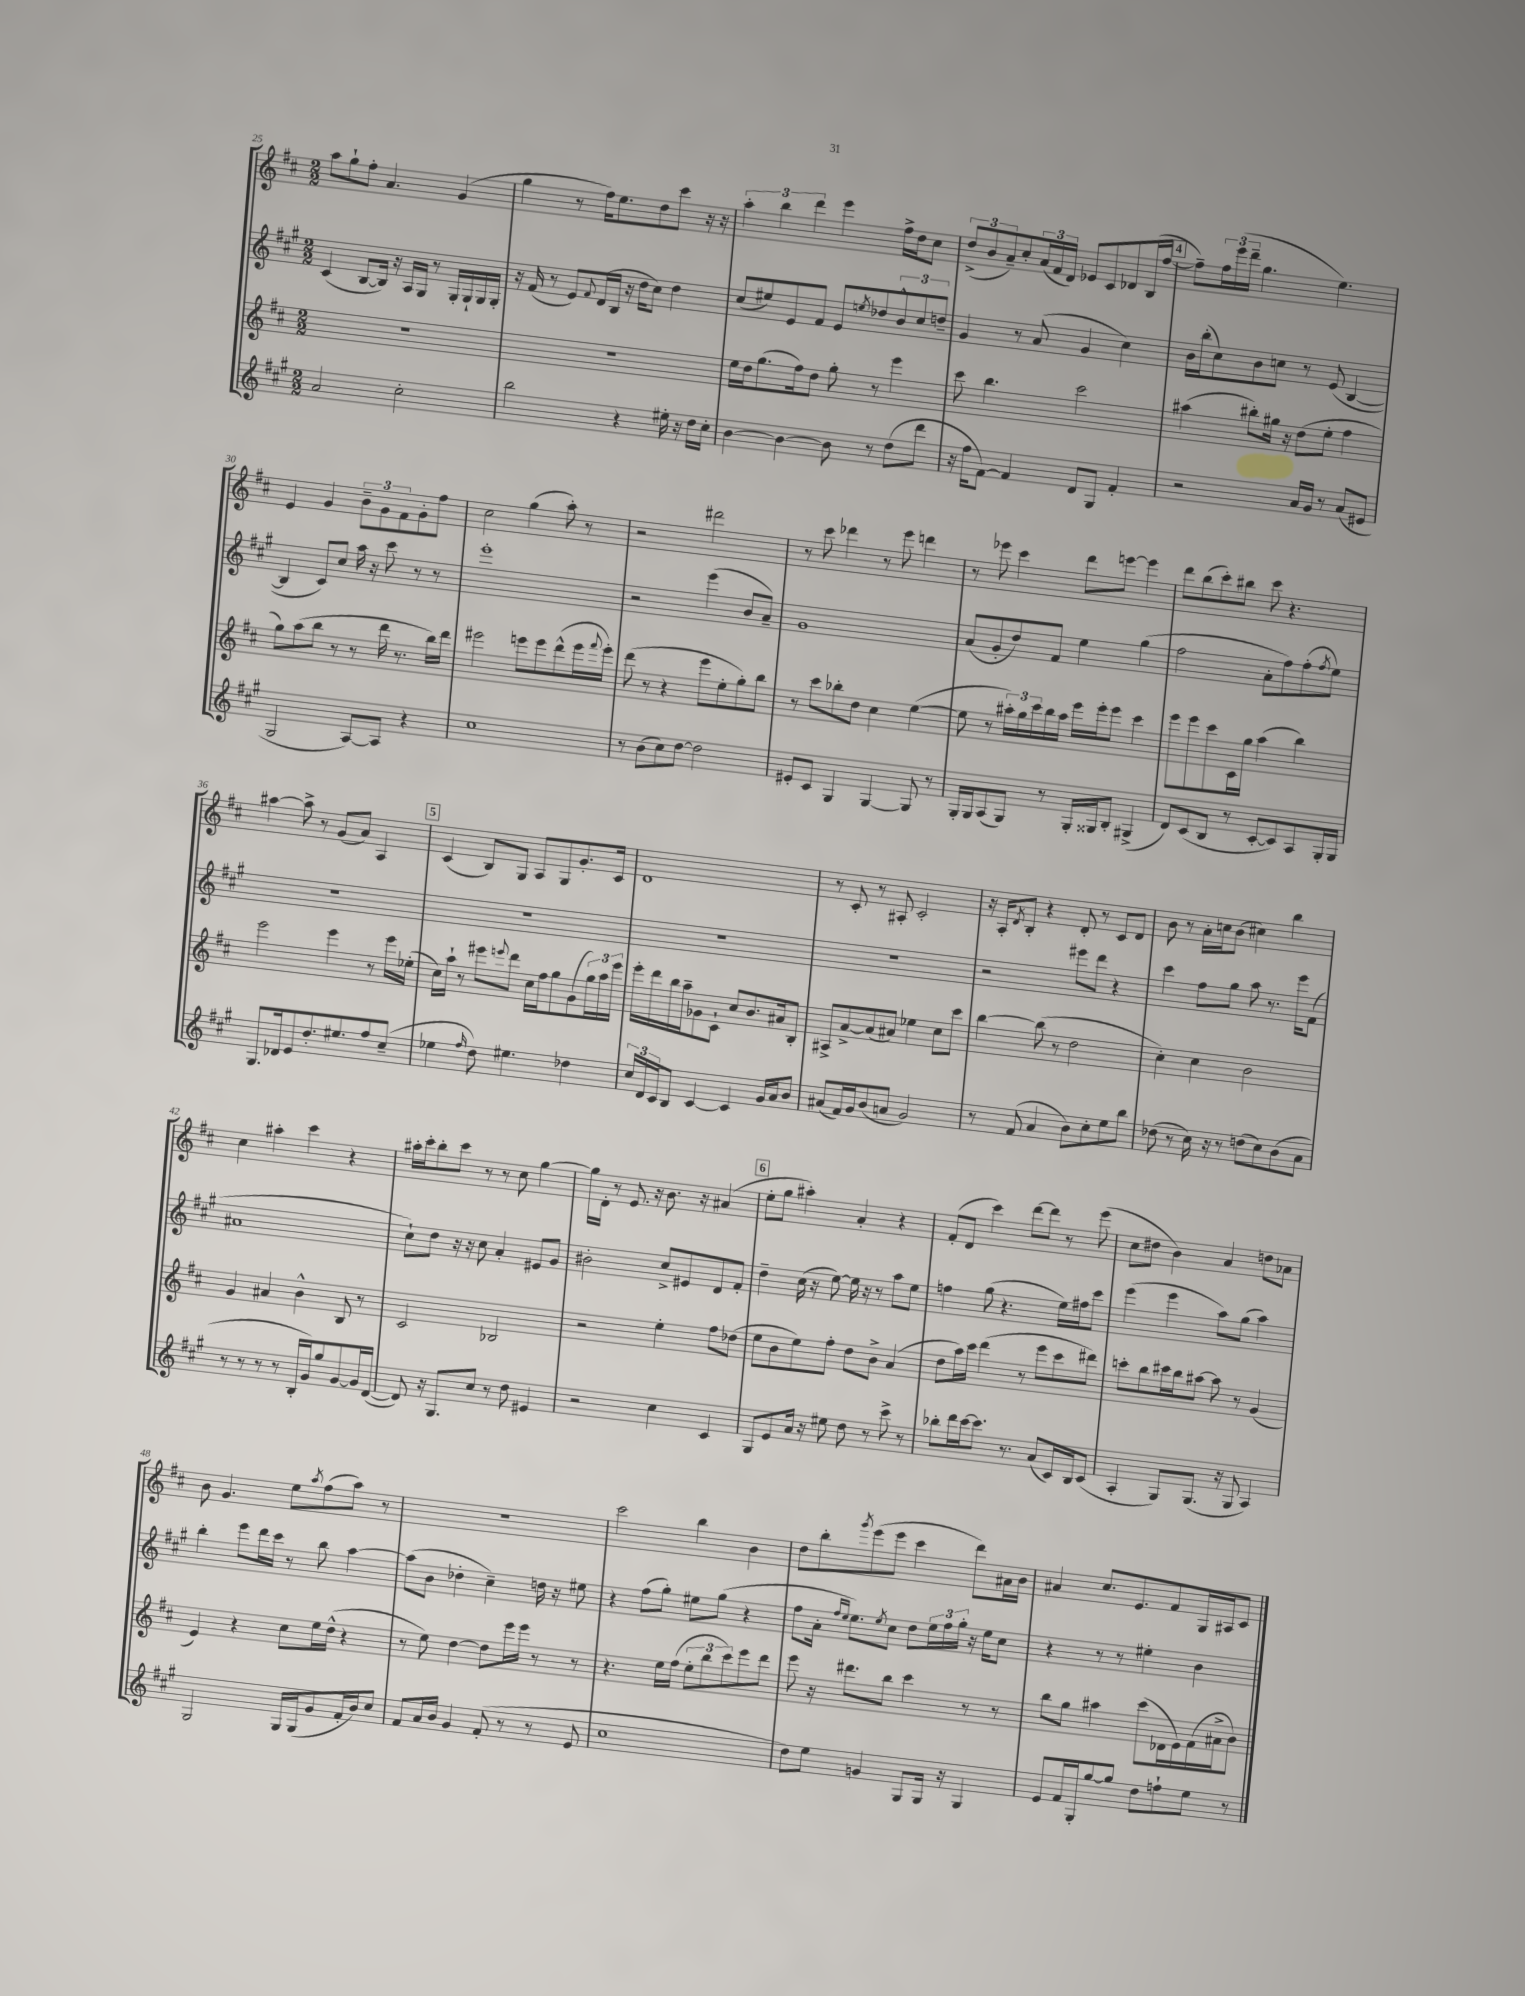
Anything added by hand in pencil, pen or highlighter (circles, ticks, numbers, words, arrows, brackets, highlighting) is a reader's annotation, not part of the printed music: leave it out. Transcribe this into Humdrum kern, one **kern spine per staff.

**kern	**kern	**kern	**kern
*staff4	*staff3	*staff2	*staff1
*clefG2	*clefG2	*clefG2	*clefG2
*k[f#c#g#]	*k[f#c#]	*k[f#c#g#]	*k[f#c#]
*M2/2	*M2/2	*M2/2	*M2/2
2a	1r	(4c#	8aa
.	.	.	8gg`
.	.	[8B	8ff#'
.	.	16B])	4.a
.	.	16r	.
2cc#'	.	16A	.
.	.	16G#	.
.	.	8r	.
.	.	16G#'	(4g
.	.	16G#`	.
.	.	16G#	.
.	.	16G#'	.
=	=	=	=
2bb	1r	16r	4gg
.	.	(16f#	.
.	.	8r	.
.	.	8e)	8r
.	.	8qqf#	.
.	.	(16d	16ff#)
.	.	16B	8.ee
4r	.	16r	.
.	.	16dd	.
.	.	8cc#)	8dd
16ee#'	.	4dd	8ccc#
16r	.	.	.
16dd	.	.	16r
16cc#'	.	.	16r
=	=	=	=
[4b	16ee	(8cc#	6aa'
.	16dd	.	.
.	(8.gg	8ee#)	.
.	.	.	6bb
4b_	.	8e	.
.	16ff#)	.	.
.	.	.	6ddd
.	8dd	8f#	.
8b]	8gg'	8e	4eee
.	.	8qee	.
8r	8r	8dd-	.
(8dd	4eee	12b^^	16ff#^
.	.	.	16dd
.	.	12cc#	.
8ddd	.	.	8cc#
.	.	12dd~	.
=	=	=	=
16r	8ccc#	4g#	(12dd^
16ff#	.	.	.
.	.	.	12b
[8f#)	4.bb	.	.
.	.	.	12a~)
4f#]	.	8r	8cc#'
.	.	(8a	(24a
.	.	.	24f#
.	.	.	24d)
8d	2ccc#	4g#	8e-
8G#	.	.	8c#
4f#'	.	4cc#)	8d-
.	.	.	(16B
.	.	.	[16ff#
=	=	=	=
2r	(4aa#	16b	8ff#~])
.	.	(16bb'	.
.	.	8cc#)	24ff#
.	.	.	(24eee
.	.	.	24ddd~
.	8bb#')	8b	4.gg
.	16gg#	8cc	.
.	16r	.	.
16a	(8dd	8r	.
16g#	.	.	.
8r	8ee'	(8e	4.ee)
(8a	4ff#	[4B	.
8e#	.	.	.
=	=	=	=
2G#	8gg)	4B]	4e
.	(8aa	.	.
.	8bb	8c#)	4g
.	8r	8cc#	.
[8A)	8r	16aa	12b~
.	.	16r	.
.	.	.	12g
8A]	16ddd	8ccc#	.
.	.	.	12f#
.	8.r	.	.
4r	.	8r	8g'
.	16bb)	8r	8ff#
.	16ddd	.	.
=	=	=	=
1cc#	2eee#	1eee'	2cc#
.	8eee	.	(4gg
.	8eee	.	.
.	(8ddd^^	.	8aa')
.	16eee	.	8r
.	8qqfff#	.	.
.	16eee')	.	.
=	=	=	=
8r	(8ddd	2r	2r
(8b	8r	.	.
8cc#)	4r	.	.
[8dd	.	.	.
2dd]	8eee	(4eee	2ddd#
.	8ee'	.	.
.	8gg')	8b	.
.	8bb	8a~)	.
=	=	=	=
8e#'	8r	1g#	8r
8c#	8ccc#	.	8ccc#
4G#	8bb-'	.	4ddd-
.	8dd	.	.
[4G#	4cc#	.	8r
.	.	.	8eee
8G#]	([4ee	.	4ddd
8r	.	.	.
=	=	=	=
16G#'	8ee]	(8a	8r
16G#	.	.	.
(8A	8r	8g#'	8eee-
8G#)	24aa#')	8dd)	4ccc#
.	24gg	.	.
.	24ccc#	.	.
8r	16bb	8f#	.
.	16aa#	.	.
16G#'	16eee	4ee	8ddd
16G##	16eee'	.	.
8B'	8eee	.	[8eee
(4G#^	4ccc#	(4gg#	4eee]
=	=	=	=
8d)	8eee	2ff#	8ddd
(8c#	8eee	.	(8bb
8B	8ccc#	.	8ccc#')
8r	16c#	.	8bb#
.	16gg	.	.
[8c#'	(4aa	8a'	8ccc#
8c#])	.	8ff#)	4.r
8A	4bb)	(8ff#'	.
.	.	8qff#	.
16G#'	.	8ee)	.
16G#	.	.	.
=	=	=	=
8.G#	2eee	1r	[4aa#
16d-	.	.	.
8e	.	.	8aa#^]
8.dd'	.	.	8r
.	4eee	.	(8g
8.ee#	.	.	.
.	.	.	8a)
8ff#	8r	.	4A
(8cc#~	16eee	.	.
.	(16ee-'	.	.
=	=	=	=
4ee-	16cc#)	1r	(4c#
.	16aa`	.	.
.	8r	.	.
16qqff#	.	.	.
8dd)	8eee#	.	8B)
.	8qqeee	.	.
4.ee#	8ddd	.	8G
.	16cc#	.	8A
.	16ff#	.	.
.	8gg	.	8G
4dd-	(8g	.	8.g'
.	24gg)	.	.
.	24aa	.	.
.	.	.	16c#
.	24eee	.	.
=	=	=	=
24cc#	16eee'	1r	1d
24d	.	.	.
.	16ddd	.	.
24c#	.	.	.
8B	16bb	.	.
.	16aa~	.	.
[4c#	8g-	.	.
.	8c#`	.	.
4c#]	8cc#	.	.
.	8.b	.	.
16g#	.	.	.
16a	16a#	.	.
8b	8B'	.	.
=	=	=	=
(8a#	8A#^	1r	8r
16f#)	[8a^	.	8c#'
16g#	.	.	.
(8b	(8a]	.	8r
8a	8a#)	.	8A#'
2g#)	4ee-	.	2c#'
.	8cc#	.	.
.	8ccc#	.	.
=	=	=	=
8r	[4bb	2r	16r
.	.	.	16A'
.	.	.	8qd
(8f#	.	.	8B'
4a	(8bb]	.	4r
.	8r	.	.
8b)	2dd	8eee#	8d'
8cc#'	.	8ddd	8r
8ee	.	4r	8c#
8bb	.	.	8d
=	=	=	=
(8dd-	4cc#')	4ccc#	8b
8r	.	.	8r
16cc#)	4cc#	8ff#	16a'
16r	.	.	16cc
8r	.	8gg#	(8b
(8dd	2b	8aa	4cc#)
8cc#)	.	8.r	.
(8b	.	.	4bb
.	.	16eee	.
8a	.	(8f#	.
=	=	=	=
8r	4g	1a#	4cc#
8r	.	.	.
8r	4a#	.	4aa#'
8r	.	.	.
16B'	4b^^	.	4ccc#
16g#)	.	.	.
8gg#	.	.	.
[8g#	8B	.	4r
16g#]	8r	.	.
([16d	.	.	.
=	=	=	=
8d])	2c#	8cc#`)	16aa#'
.	.	.	16ccc#'
16r	.	8dd	8bb'
8.G#	.	.	.
.	.	16r	8ccc#
.	.	16r	.
8cc#	.	8cc#	8r
8r	2B-	4a'	8r
8dd	.	.	8cc#
4e#	.	8e#	[4gg
.	.	8g#	.
=	=	=	=
2r	2r	2b#'	16gg]
.	.	.	16d'
.	.	.	8r
.	.	.	8.e
.	.	.	16r
4cc#	4ee'	8cc#^	8.b
.	.	8e#	.
.	.	.	16r
4c#	8ff#	8d	(4a#
.	(8dd-	8f#'	.
=	=	=	=
8G#	8ee	4dd~	8ee'
8e	8b	.	8gg
16a	8ee)	(16cc#	4aa#')
16r	.	16r	.
8ee#	8ff#'	[8ee)	.
8dd	8dd	16ee]	4a'
.	.	16r	.
8r	8b^	8r	.
8ccc#^	(4a	8aa	4r
8r	.	8ee	.
=	=	=	=
8bb-'	8dd	4ff	(8f#'
16ddd	16aa)	.	8d
[16ccc#	16ccc#	.	.
8.ccc#]	(4ddd	(8gg#	4ccc#)
.	.	4.r	.
8.r	.	.	.
.	8r	.	[8ddd
(8a	8eee	.	8ddd]
16c#)	8ccc#	16ee)	8r
16B	.	16ff#	.
(8c#	8ddd#)	8ccc#	(8eee
=	=	=	=
4A'	8ccc'	(4eee	8cc#
.	8bb	.	8dd#
8G#)	16ccc#	4eee	4b)
.	16bb	.	.
(8.G#	[8aa#	.	.
.	8aa#]	8aa)	4a
16r	.	.	.
8G#	8r	(8gg#	.
4A)	(4g	4aa)	8dd
.	.	.	8a-
=	=	=	=
2G#	4e)	4bb'	8b
.	.	.	4.g
.	4r	8eee	.
.	.	16ddd	.
.	.	16ccc#	.
16G#	8cc#	8r	8ee
(16G#	.	.	.
.	.	.	8qaa
8g#	16ee	8bb	(8ff#
.	(16dd^^	.	.
16f#'	4r	[4aa	8aa)
16b)	.	.	.
8cc#	.	.	8r
=	=	=	=
8f#	8r	(8aa]	1r
16a	8ee)	8b	.
16b	.	.	.
4g#	[4dd	4dd-'	.
(8f#'	8dd]	4cc#~)	.
8r	16eee	.	.
.	16eee	.	.
8r	8r	16dd	.
.	.	16r	.
8e	8r	8ee#	.
=	=	=	=
1cc#	4.r	4r	2ccc#
.	.	(8ff#	.
.	16ee	8gg#')	.
.	(16ff#	.	.
.	12ee'	8ee#	4bb
.	12bb	.	.
.	.	(8gg#	.
.	12ccc#)	.	.
.	8eee	4r	4b
.	8ddd	.	.
=	=	=	=
8dd)	8eee	8ff#	8dd
8ee	16r	16a'	8bb'
.	.	16qqff#	.
.	.	16qqee	.
.	8.ddd#	8.ee)	.
.	.	.	8qggg
4g	.	.	(8eee
.	.	8qee	.
.	8bb	8cc#	8eee
8G#	4ccc#	8dd	4ccc#
16G#	.	24ee	.
.	.	24ff#	.
16r	.	.	.
.	.	24gg#'	.
4G#	8r	16r	8ddd)
.	.	16ee	.
.	8r	8cc#	16a#
.	.	.	16b
=	=	=	=
8e	8bb	4r	4a#
16f#	8gg	.	.
16G#'	.	.	.
[8gg#	4aa#	8r	8.cc#
8gg#]	.	8r	.
.	.	.	8.e
8dd	(8ccc#	4ee#'	.
8ff`	16d-	.	8f#
.	16e)	.	.
8ee	(16f#	4b	16G
.	16a#^	.	16A#
8r	8b)	.	8c#
==	==	==	==
*-	*-	*-	*-
